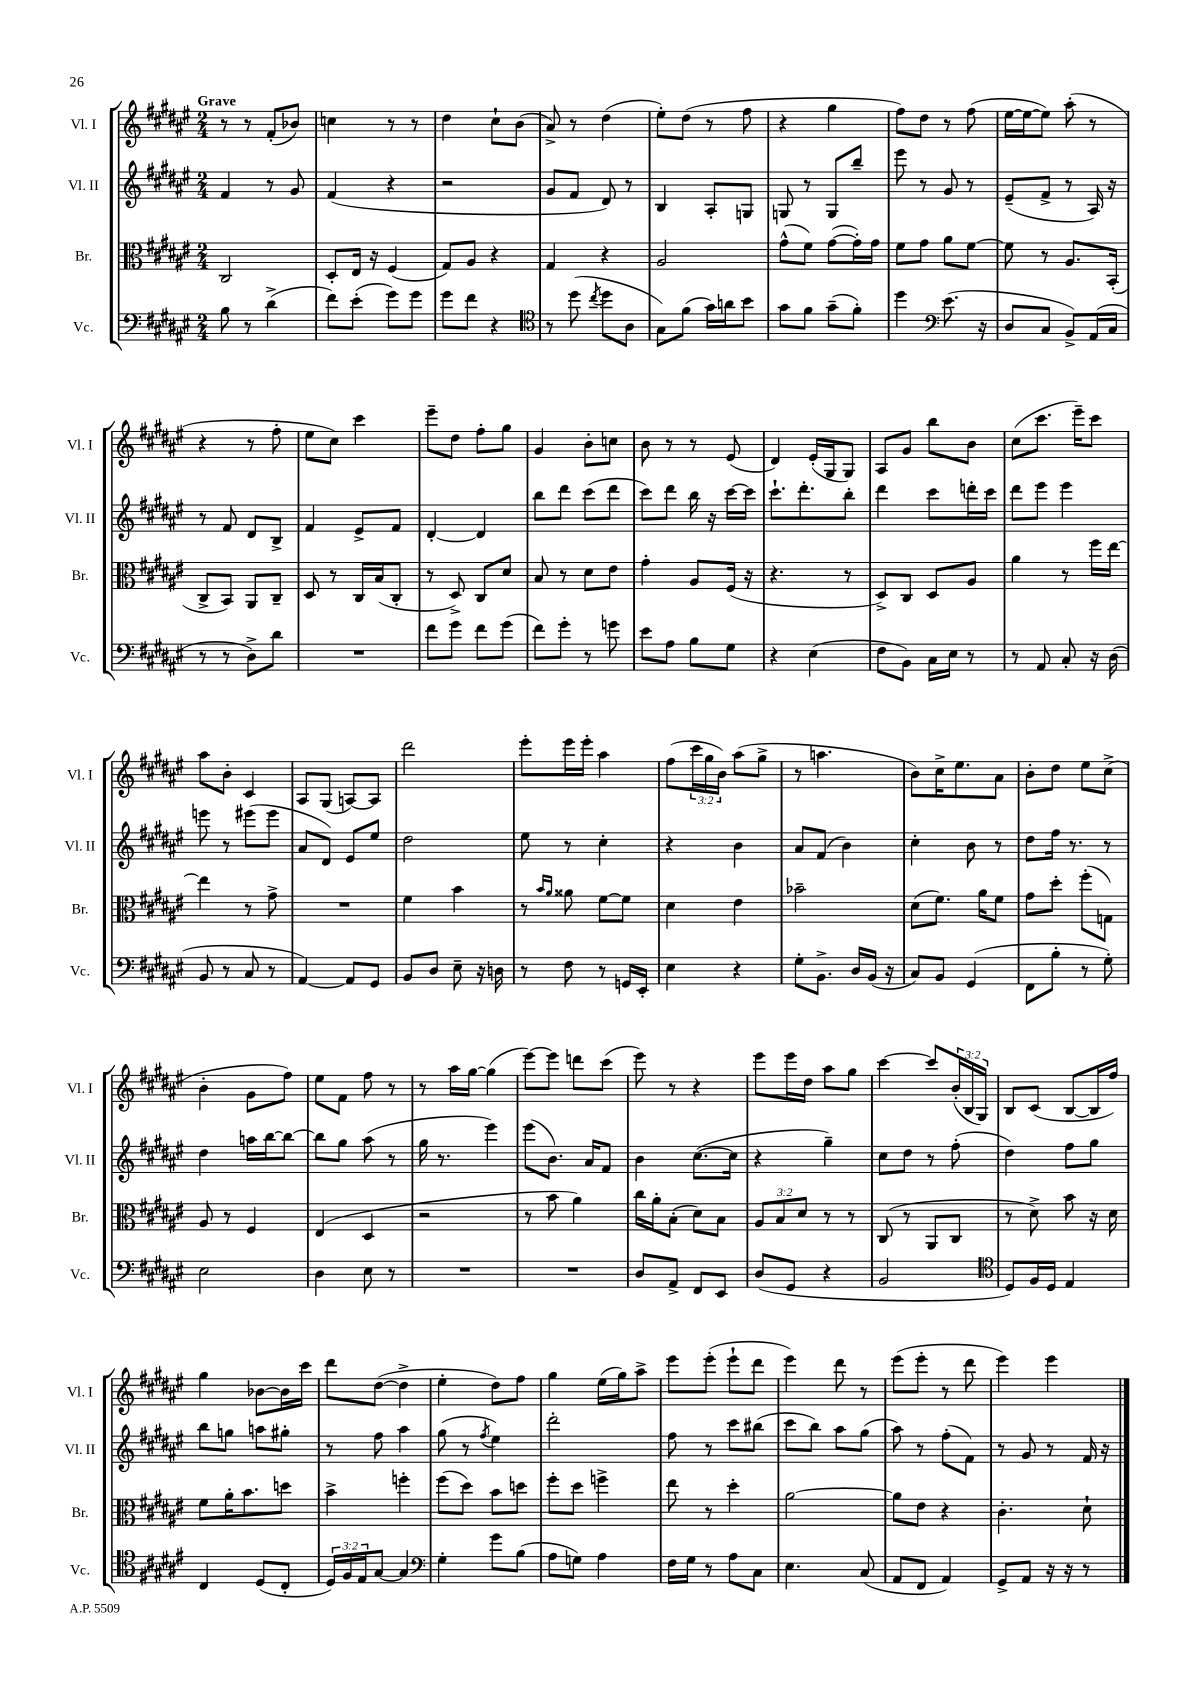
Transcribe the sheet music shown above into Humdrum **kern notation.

**kern	**kern	**kern	**kern
*staff4	*staff3	*staff2	*staff1
*clefF4	*clefC3	*clefG2	*clefG2
*k[f#c#g#d#a#e#]	*k[f#c#g#d#a#e#]	*k[f#c#g#d#a#e#]	*k[f#c#g#d#a#e#]
*M2/4	*M2/4	*M2/4	*M2/4
8B	2C#	4f#	8r
8r	.	.	8r
(4d#^	.	8r	(8f#'
.	.	8g#	8b-)
=	=	=	=
8f#)	8D#'	(4f#	4cc
(8e#'	16E#	.	.
.	16r	.	.
8g#)	(4F#	4r	8r
8g#	.	.	8r
=	=	=	=
8g#	8G#)	2r	4dd#
8f#	8A#	.	.
4r	4r	.	8cc#`
.	.	.	(8b
=	=	=	=
*clefC4	*	*	*
8r	4G#	8g#	8a#^)
(8dd#	.	8f#	8r
8qcc#	.	.	.
8dd#	4r	8d#)	(4dd#
8A#	.	8r	.
=	=	=	=
8G#)	2A#	4B	8ee#')
(8f#	.	.	(8dd#
16g#)	.	8A#'	8r
16a	.	.	.
8b	.	8G	8ff#
=	=	=	=
8g#	(8g#^^	8G	4r
8f#	8f#)	8r	.
(8g#~	([8g#	8G	4gg#
8f#')	16g#'])	8bb~	.
.	16g#	.	.
=	=	=	=
4dd#	8f#	8eee#	8ff#)
.	8g#	8r	8dd#
*clefF4	*	*	*
(8.e#	8a#	8g#	8r
.	[8f#	8r	(8ff#
16r	.	.	.
=	=	=	=
8D#	8f#]	(8e#~	[16ee#
.	.	.	16ee#_
8C#	8r	8f#^	8ee#])
8BB^)	8.A#	8r	(8aa#'
(16AA#	.	16A#)	8r
16C#	(16BB'	16r	.
=	=	=	=
8r	8C#^	8r	4r
8r	8BB)	8f#	.
8D#^)	8AA#	8d#	8r
8d#	8C#~	8B^	8ff#'
=	=	=	=
2r	8D#	4f#	8ee#
.	8r	.	8cc#)
.	16C#	8e#^	4ccc#
.	(16B	.	.
.	8C#'	8f#	.
=	=	=	=
8f#	8r	[4d#'	8eee#~
8g#	8D#^)	.	8dd#
8f#	8C#	4d#]	8ff#'
(8g#	8d#	.	8gg#
=	=	=	=
8f#)	8B	8bb	4g#
8g#'	8r	8ddd#	.
8r	8d#	(8ccc#	8b'
8g	8e#	8ddd#	8cc
=	=	=	=
8e#	4g#'	8ccc#)	8b
8A#	.	8ddd#	8r
8B	8A#	16bb	8r
.	.	16r	.
8G#	(16F#	[16ccc#	(8e#
.	16r	16ccc#]	.
=	=	=	=
4r	4.r	8.ccc#`	4d#)
.	.	8.ddd#'	.
(4E#	.	.	(16e#'
.	.	.	16G#
.	8r	8bb'	8G#)
=	=	=	=
8F#	8D#^)	4ddd#	8A#
8BB)	8C#	.	8g#
16C#	8D#	8ccc#	8bb
16E#	.	.	.
8r	8A#	16ddd'	8b
.	.	16ccc#	.
=	=	=	=
8r	4a#	8ddd#	(8cc#
8AA#	.	8eee#	8.ccc#
8C#'	8r	4eee#	.
.	.	.	16eee#~)
16r	16ff#	.	8ccc#
(16D#	[16ee#	.	.
=	=	=	=
8BB	4ee#]	8eee	8aa#
8r	.	8r	8b'
8C#	8r	(8eee#	4c#
8r	8g#^	8eee#	.
=	=	=	=
[4AA#)	2r	8a#	8A#
.	.	8d#)	(8G#
8AA#]	.	8e#	[8A)
8GG#	.	8ee#	8A]
=	=	=	=
8BB	4f#	2dd#	2ddd#
8D#	.	.	.
8E#~	4b	.	.
16r	.	.	.
16D	.	.	.
=	=	=	=
8r	8r	8ee#	8eee#'
.	16qqb	.	.
.	16qqa#	.	.
8F#	8a##	8r	16eee#
.	.	.	16eee#'
8r	[8f#	4cc#'	4aa#
16GG	8f#]	.	.
16EE#'	.	.	.
=	=	=	=
4E#	4d#	4r	(8ff#
.	.	.	24ccc#
.	.	.	24gg#
.	.	.	24b)
4r	4e#	4b	(8aa#
.	.	.	8gg#^
=	=	=	=
8G#'	2b-~	8a#	8r
8.BB^	.	(8f#	4.aa
.	.	4b)	.
16D#	.	.	.
(16BB	.	.	.
16r	.	.	.
=	=	=	=
8C#)	(8d#	4cc#'	8b)
8BB	8.f#)	.	16cc#^
.	.	.	8.ee#
(4GG#	.	8b	.
.	16a#	.	.
.	8f#	8r	8a#
=	=	=	=
8FF#	8g#	8dd#	8b'
8B'	8dd#'	16ff#	8dd#
.	.	8.r	.
8r	(8ff#'	.	8ee#
8G#')	8G)	8r	(8cc#^
=	=	=	=
2E#	8A#	4dd#	4b'
.	8r	.	.
.	4F#	16aa	8g#
.	.	[16bb	.
.	.	8bb_	8ff#)
=	=	=	=
4D#	(4E#	8bb]	8ee#
.	.	8gg#	8f#
8E#	4D#	(8aa#	8ff#
8r	.	8r	8r
=	=	=	=
2r	2r	16gg#	8r
.	.	8.r	.
.	.	.	16aa#
.	.	.	[16gg#
.	.	4eee#)	(4gg#]
=	=	=	=
2r	8r	(8eee#	[8eee#)
.	8b	8.b)	8eee#]
.	4a#)	.	8ddd
.	.	16a#	.
.	.	8f#	(8ccc#
=	=	=	=
8D#	16cc#	4b	8eee#)
.	16a#'	.	.
8AA#^	(8B'	.	8r
8FF#	8d#)	([8.cc#	4r
8EE#	8B	.	.
.	.	16cc#]	.
=	=	=	=
(8D#	12A#	4r	8eee#
.	12B	.	.
8GG#	.	.	16eee#
.	12d#	.	.
.	.	.	16dd#
4r	8r	4gg#~)	8aa#
.	8r	.	8gg#
=	=	=	=
2BB	(8C#	8cc#	[4ccc#
.	8r	8dd#	.
.	8AA#	8r	8ccc#]
.	8C#	(8ff#'	(24b'
.	.	.	24B
.	.	.	24G#)
=	=	=	=
*clefC4	*	*	*
8D#)	8r	4dd#)	8B
16F#	8d#^)	.	(8c#
16D#	.	.	.
4E#	8b	8ff#	[8B
.	16r	8gg#	16B]
.	16d#	.	16ff#)
=	=	=	=
4C#	8f#	8bb	4gg#
.	16a#'	8gg	.
.	8.b	.	.
(8D#	.	8aa	[8b-
8C#'	8dd	8gg#'	16b-]
.	.	.	16ccc#
=	=	=	=
24D#)	4b^	8r	8ddd#
24F#	.	.	.
24E#	.	.	.
[8G#	.	8ff#	([8dd#
4G#]	4ff'	4aa#	4dd#^]
=	=	=	=
*clefF4	*	*	*
4G#'	(8ff#	(8gg#	4ee#'
.	8dd#)	8r	.
.	.	8qff#	.
8g#	8b	4ee#)	8dd#)
(8B	8dd	.	8ff#
=	=	=	=
8A#	8ff#'	2ddd#'	4gg#
8G)	8dd#	.	.
4A#	4ff^	.	(16ee#
.	.	.	16gg#)
.	.	.	8aa#^
=	=	=	=
16F#	8ee#	8ff#	8eee#
16G#	.	.	.
8r	8r	8r	(8eee#'
8A#	4dd#'	8ccc#	8eee#`
8C#	.	(8bb#	8ddd#
=	=	=	=
4.E#	[2a#	8ccc#	4eee#)
.	.	8bb)	.
.	.	8aa#	8ddd#
(8C#	.	(8gg#	8r
=	=	=	=
8AA#	8a#]	8aa#)	(8eee#
8FF#	8e#	8r	8eee#'
4AA#)	4r	(8ff#'	8r
.	.	8f#)	8ddd#
=	=	=	=
8GG#^	4.c#'	8r	4eee#)
8AA#	.	8g#	.
16r	.	8r	4eee#
16r	.	.	.
8r	8d#`	16f#	.
.	.	16r	.
==	==	==	==
*-	*-	*-	*-
